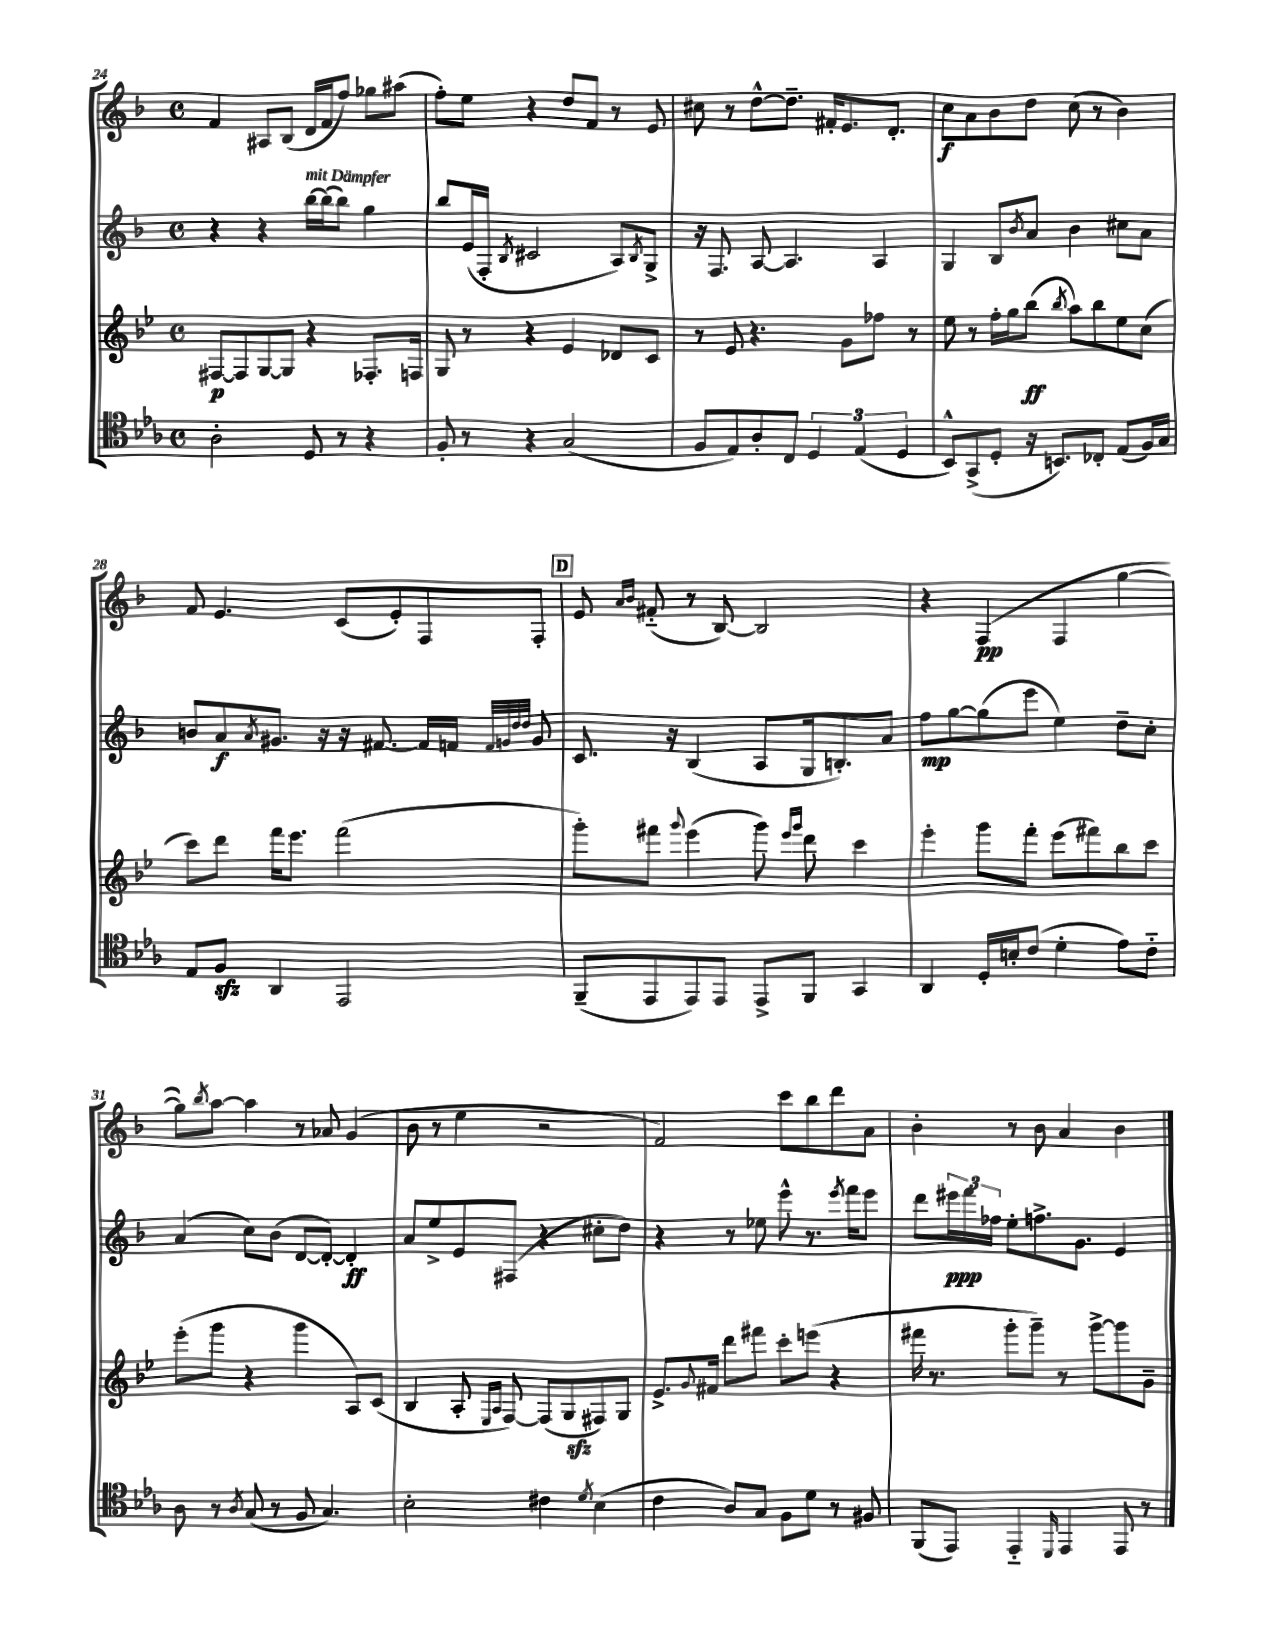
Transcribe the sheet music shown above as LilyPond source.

<<
\new StaffGroup <<
\new Staff = "s0" {
    \clef treble \key f \major \defaultTimeSignature \time 4/4
    f'4 ais8 bes8( d'16 f'16 f''8) ges''8 ais''8( |
    f''8-.) e''8 r4 d''8 f'8 r8 e'8 |
    cis''8 r8 d''8~-^ d''8.-- fis'16-. e'8. d'8.-. |
    c''8\f a'8 bes'8 d''8 c''8( r8 bes'4) |
    f'8 e'4. c'8( e'8-.) f8 f8-. |
    \mark \markup { \box "D" } e'8 \grace { a'16 bes'16 } fis'8-_( r8 bes8~) bes2 |
    r4 f4\pp( f4 g''4~ |
    g''8) \acciaccatura { bes''8 } a''8~ a''4 r8 aes'8 g'4( |
    bes'8 r8 e''4 r2 |
    f'2) c'''8 bes''8 d'''8 a'8 |
    bes'4-. r8 bes'8 a'4 bes'4 \bar "|." |
}
\new Staff = "s1" {
    \clef treble \key f \major \defaultTimeSignature \time 4/4
    r4 r4 bes''16~^\markup { \italic "mit Dämpfer" } bes''16( bes''8) g''4 |
    bes''8 e'16( f16-. \acciaccatura { bes8 } cis'2 a8) \acciaccatura { bes8 } g8-> |
    r16 f8. a8~ a4. a4 |
    g4 bes8 \acciaccatura { bes'8 } a'8 bes'4 cis''8 a'8 |
    b'8 a'8\f \acciaccatura { a'8 } gis'8. r16 r16 fis'8.~ fis'16 f'16 \grace { f'32 g'32 d''32 d''32 } g'8 |
    \mark \markup { \box "D" } c'8. r16 bes4( a8 g16 b8.-.) a'8 |
    f''8\mp g''8~ g''8( e'''8 e''4) d''8-- c''8-. |
    a'4( c''8) bes'8( d'8~ d'8~-.) d'4-.\ff |
    a'8 e''8-> e'8 fis8( r4 cis''8-. d''8) |
    r4 r8 ees''8 e'''8-^ r8. \acciaccatura { e'''8 } f'''16 e'''8 |
    d'''8 \tuplet 3/2 { eis'''16\ppp f'''16 fes''16 } e''8-. f''8.-> g'8. e'4 \bar "|." |
}
\new Staff = "s2" {
    \clef treble \key bes \major \defaultTimeSignature \time 4/4
    fis8~\p fis8 g8~ g8 r4 fes8.-. f16 |
    g8 r8 r4 ees'4 des'8 c'8 |
    r8 ees'8 r4. g'8 fes''8 r8 |
    ees''8 r8 f''16-. g''16 bes''8\ff( \acciaccatura { bes''8 } a''8) bes''8 ees''8 c''8( |
    c'''8) d'''8 f'''16 ees'''8. f'''2( |
    \mark \markup { \box "D" } g'''8-.) fis'''8 \appoggiatura { g'''8 } ees'''4( g'''8) \grace { ees'''16 g'''16 } d'''8 c'''4 |
    ees'''4-. g'''8 f'''8-. ees'''8( fis'''8) bes''8 c'''8 |
    ees'''8-.( g'''8 r4 g'''4 a8) c'8( |
    bes4 a8-. \grace { ees16 a16 } f8~) f8( g8\sfz fis8) g8 |
    ees'8.-> \appoggiatura { g'8 } fis'16 d'''8 fis'''8 c'''8-. e'''8( r4 |
    fis'''16 r8. g'''8-. g'''8--) r8 g'''8~-> g'''8 g'8-- \bar "|." |
}
\new Staff = "s3" {
    \clef tenor \key ees \major \defaultTimeSignature \time 4/4
    aes2-. d8 r8 r4 |
    f8-. r8 r4 g2( |
    f8 ees8) aes8-. c8 \tuplet 3/2 { d4 ees4( d4 } |
    bes,8-^) g,8->( d8-. r16 b,8.) ces8-. ees8( f16) g16 |
    ees8 f8\sfz aes,4 ees,2 |
    \mark \markup { \box "D" } f,8--( ees,8 ees,8) ees,8 ees,8-> f,8 g,4 |
    aes,4 d16-. b16-. c'8( d'4-. ees'8) c'8-_ |
    aes8 r8 \acciaccatura { aes8 } g8( r8 f8 g4.) |
    bes2-. cis'4 \acciaccatura { d'8 } bes4( |
    c'4 aes8) g8 f8 d'8 r8 fis8 |
    f,8( ees,8) ees,4-_ \grace { d,16 } ees,4 ees,8 r8 \bar "|." |
}
>>
>>
\layout { \context { \Score currentBarNumber = #24 } }
